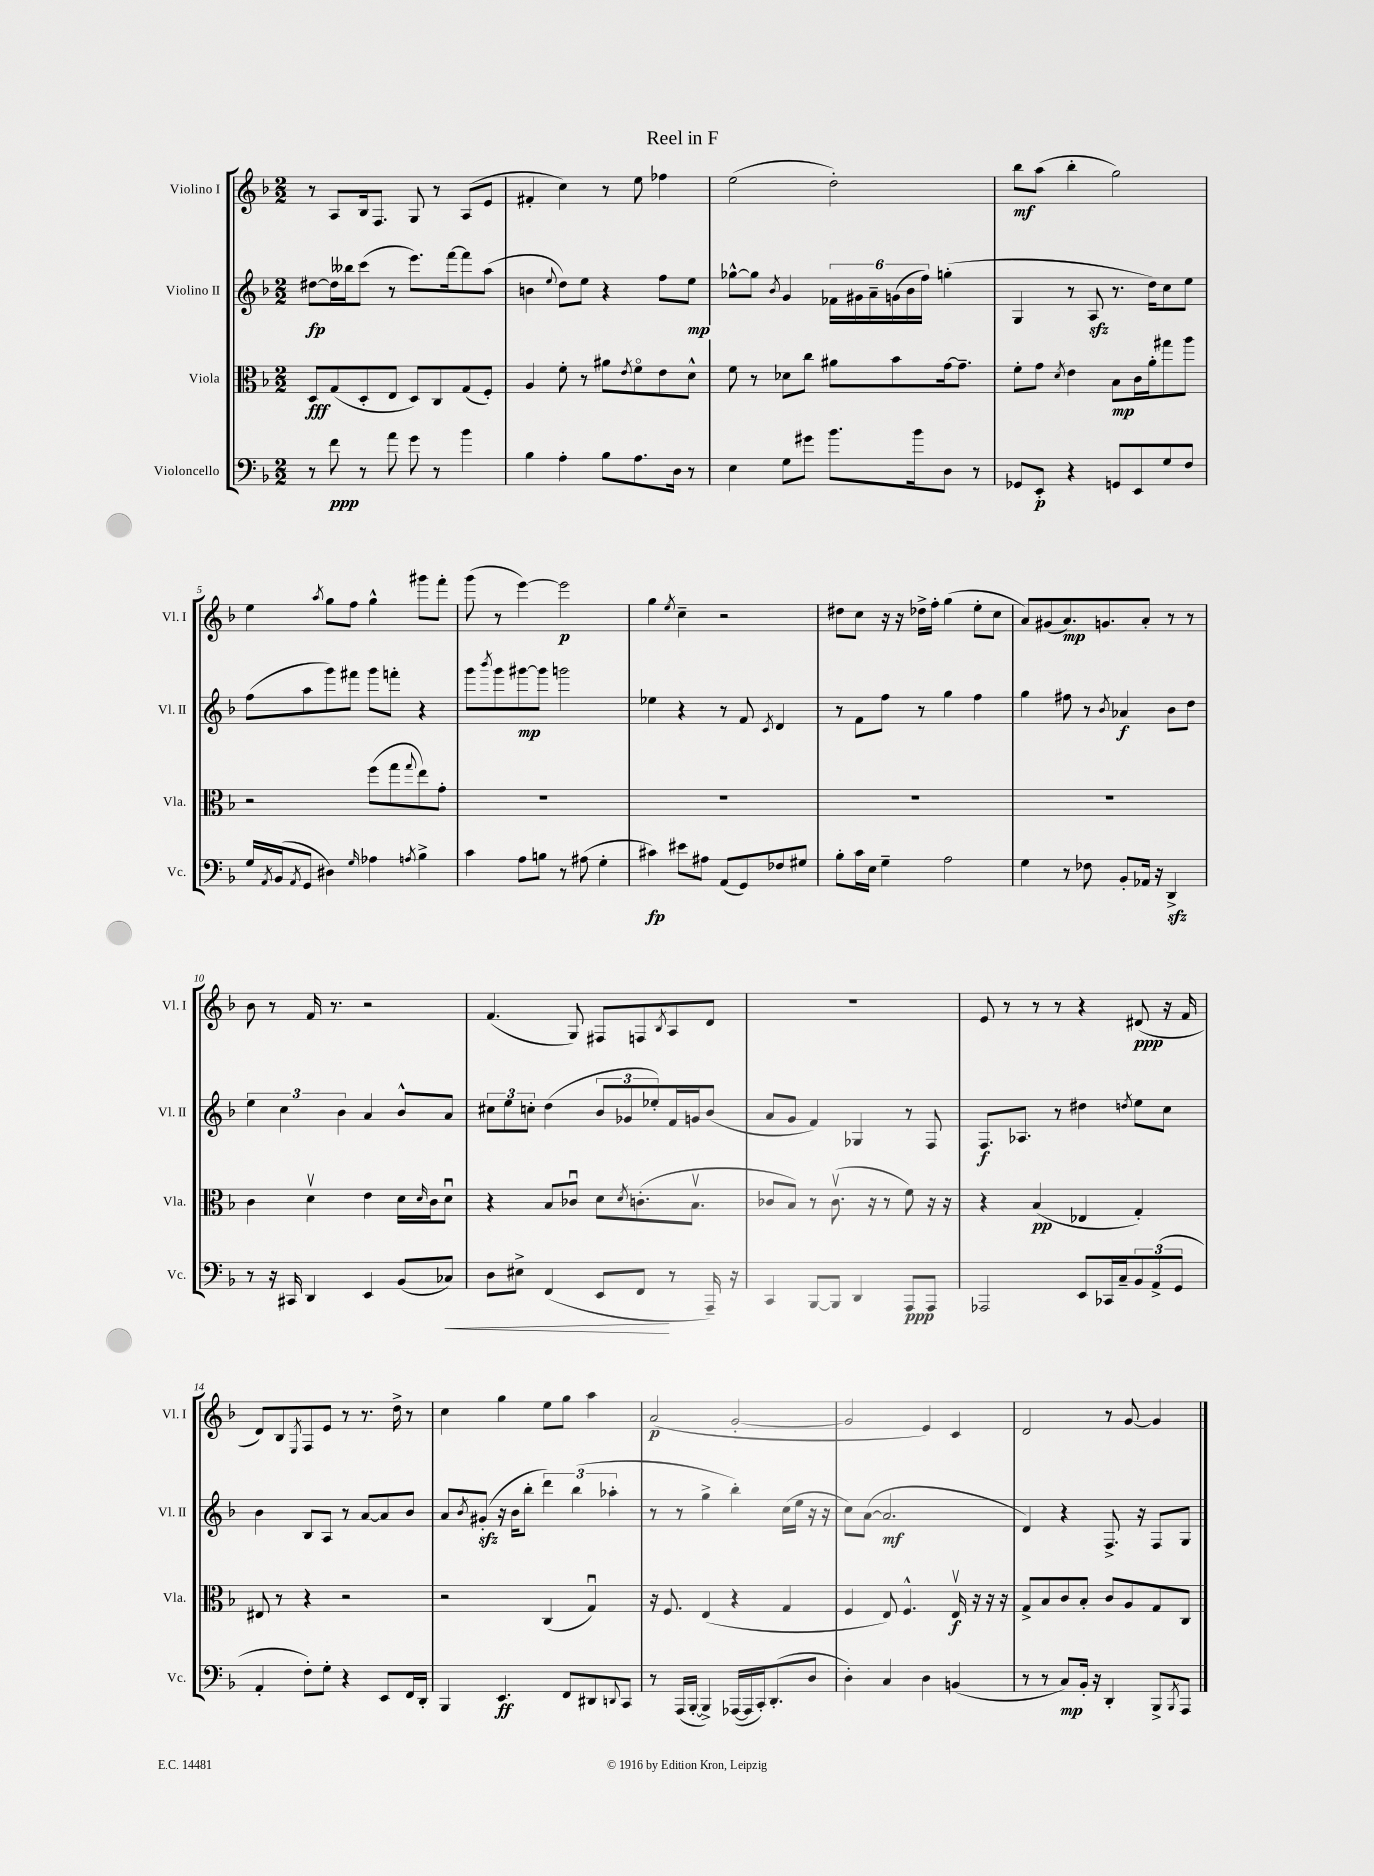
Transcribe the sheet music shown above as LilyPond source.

\header { title = "Reel in F" }
<<
\new StaffGroup <<
\new Staff = "s0" \with { instrumentName = "Violino I" shortInstrumentName = "Vl. I" } {
    \clef treble \key f \major \numericTimeSignature \time 2/2
    r8 a8 bes16 f8. g8 r8 a8( e'8 |
    fis'4-. c''4) r8 e''8 fes''4 |
    e''2( d''2-.) |
    bes''8\mf a''8( bes''4-. g''2) |
    e''4 \acciaccatura { a''8 } g''8 f''8 g''4-^ gis'''8 f'''8-. |
    g'''8( r8 e'''4~) e'''2\p |
    g''4 \acciaccatura { e''8 } c''4-- r2 |
    dis''8 c''8 r16 r16 des''16-> f''16-. g''4( e''8-. c''8 |
    a'8) gis'8( a'8.\mp) g'8. a'8-. r8 r8 |
    bes'8 r8 f'16 r8. r2 |
    f'4.( g8) fis8 f8 \acciaccatura { bes8 } a8 d'8 |
    R1 |
    e'8 r8 r8 r8 r4 dis'8\ppp( r16 f'16 |
    d'8) bes8 \acciaccatura { e8 } f8 e'8 r8 r8. d''16-> r8 |
    c''4 g''4 e''8 g''8 a''4 |
    a'2\p( g'2~-. |
    g'2 e'4) c'4 |
    d'2 r8 g'8~ g'4 \bar "|." |
}
\new Staff = "s1" \with { instrumentName = "Violino II" shortInstrumentName = "Vl. II" } {
    \clef treble \key f \major \numericTimeSignature \time 2/2
    dis''8~\fp dis''16 beses''16 c'''8( r8 e'''8.) f'''16~ f'''8 a''8( |
    b'4 \appoggiatura { e''8 } d''8) e''8 r4 f''8 e''8\mp |
    ges''8~-^ ges''8 \acciaccatura { bes'8 } g'4 \tuplet 6/4 { fes'16 gis'16 a'16-- g'16( bes'16 f''16) } g''4-.( |
    g4 r8 a8\sfz r8. d''16) c''8 e''8 |
    f''8( a''8 g'''8) fis'''8 g'''8 f'''8-. r4 |
    g'''8 \acciaccatura { bes'''8 } g'''8 gis'''8~\mp gis'''8 g'''2 |
    ees''4 r4 r8 f'8 \acciaccatura { c'8 } d'4 |
    r8 f'8 f''8 r8 g''4 f''4 |
    g''4 fis''8 r8 \acciaccatura { bes'8 } aes'4\f bes'8 d''8 |
    \tuplet 3/2 { e''4 c''4 bes'4 } a'4 bes'8-^ a'8 |
    \tuplet 3/2 { cis''8 e''8 c''8-. } d''4( \tuplet 3/2 { bes'8 ges'8 ees''8-.) } f'16 g'16 bes'8( |
    a'8 g'8 f'4) ges4 r8 f8 |
    f8.\f aes8. r8 dis''4 \acciaccatura { d''8 } e''8 c''8 |
    bes'4 bes8 a8 r8 a'8~ a'8 bes'8 |
    a'8 \acciaccatura { bes'8 } gis'8-.\sfz( r16 bes'16 bes''8-. \tuplet 3/2 { d'''4) bes''4( aes''4-. } |
    r8 r8 g''4-> bes''4-.) c''16( e''16 r16 r16 |
    c''8) a'8~( a'2.\mf |
    d'4) r4 f8.-> r16 f8 g8 \bar "|." |
}
\new Staff = "s2" \with { instrumentName = "Viola" shortInstrumentName = "Vla." } {
    \clef alto \key f \major \numericTimeSignature \time 2/2
    d8\fff g8( d8-. e8 d8) c8 g8( f8-.) |
    a4 f'8-. r8 ais'8 \acciaccatura { e'8 } f'8\flageolet e'8 d'8-^ |
    f'8 r8 des'8 c''8 ais'8 bes'8 g'16~ g'8.-- |
    f'8-. g'8 \acciaccatura { d'8 } e'4 bes8\mp c'16 a'16-. gis''8 a''8 |
    r2 f''8( g''8 \appoggiatura { g''8 } e''8) g'8-. |
    R1 |
    R1 |
    R1 |
    R1 |
    c'4 d'4\upbow e'4 d'16 \grace { d'16 } c'16 d'8\downbow |
    r4 bes8 ces'8\downbow d'8 \acciaccatura { d'8 } c'8.-.( bes8.\upbow |
    ces'8 bes8) r8 ces'8.\upbow( r16 r8 f'8) r16 r16 |
    r4 bes4\pp( ees4 g4-.) |
    eis8 r8 r4 r2 |
    r2 c4( g4\downbow) |
    r16 f8. e4( r4 g4 |
    f4 e8) f4.-^ e16\upbow\f r16 r16 r16 |
    g8-> bes8 c'8 bes8-. c'8 a8 g8 c8 \bar "|." |
}
\new Staff = "s3" \with { instrumentName = "Violoncello" shortInstrumentName = "Vc." } {
    \clef bass \key f \major \numericTimeSignature \time 2/2
    r8 f'8\ppp r8 a'8 g'8 r8 bes'4 |
    bes4 a4-. bes8 a8. d16 r8 |
    e4 g8 gis'8 bes'8. bes'16 d8 r8 |
    ges,8 e,8-.\p r4 g,8 e,8 g8 f8 |
    g16 \acciaccatura { a,8 } bes,16( \acciaccatura { a,8 } g,8 dis4) \grace { g16 } aes4 \acciaccatura { a8 } bes4-> |
    c'4 a8 b8 r8 ais8( g4-. |
    cis'4\fp) eis'8 ais8 a,8( g,8) fes8 gis8 |
    bes8-. c'16 e16 g4-- a2 |
    g4 r8 fes8 bes,8-. aes,16 r16 d,4->\sfz |
    r8 r16 cis,16 d,4 e,4 bes,8( ces8\<) |
    d8 eis8-> f,4( e,8 f,8\! r8 a,,16--) r16 |
    c,4 bes,,8~ bes,,8 d,4 a,,8\ppp a,,8 |
    aes,,2 e,8 ces,16 c16-- \tuplet 3/2 { bes,8 a,8->( g,8 } |
    a,4-. f8-.) g8-. r4 e,8 f,16 d,16-. |
    bes,,4 e,4.\ff f,8 dis,8 \appoggiatura { d,8 } c,8 |
    r8 a,,16( bes,,16~-. bes,,4->) aes,,16~( aes,,16 c,16-.) d,8.-.( d8 |
    d4-.) c4 d4 b,4( |
    r8 r8 c8\mp) bes,16-. r16 d,4-. bes,,8-> \acciaccatura { bes,,8 } a,,8 \bar "|." |
}
>>
>>
